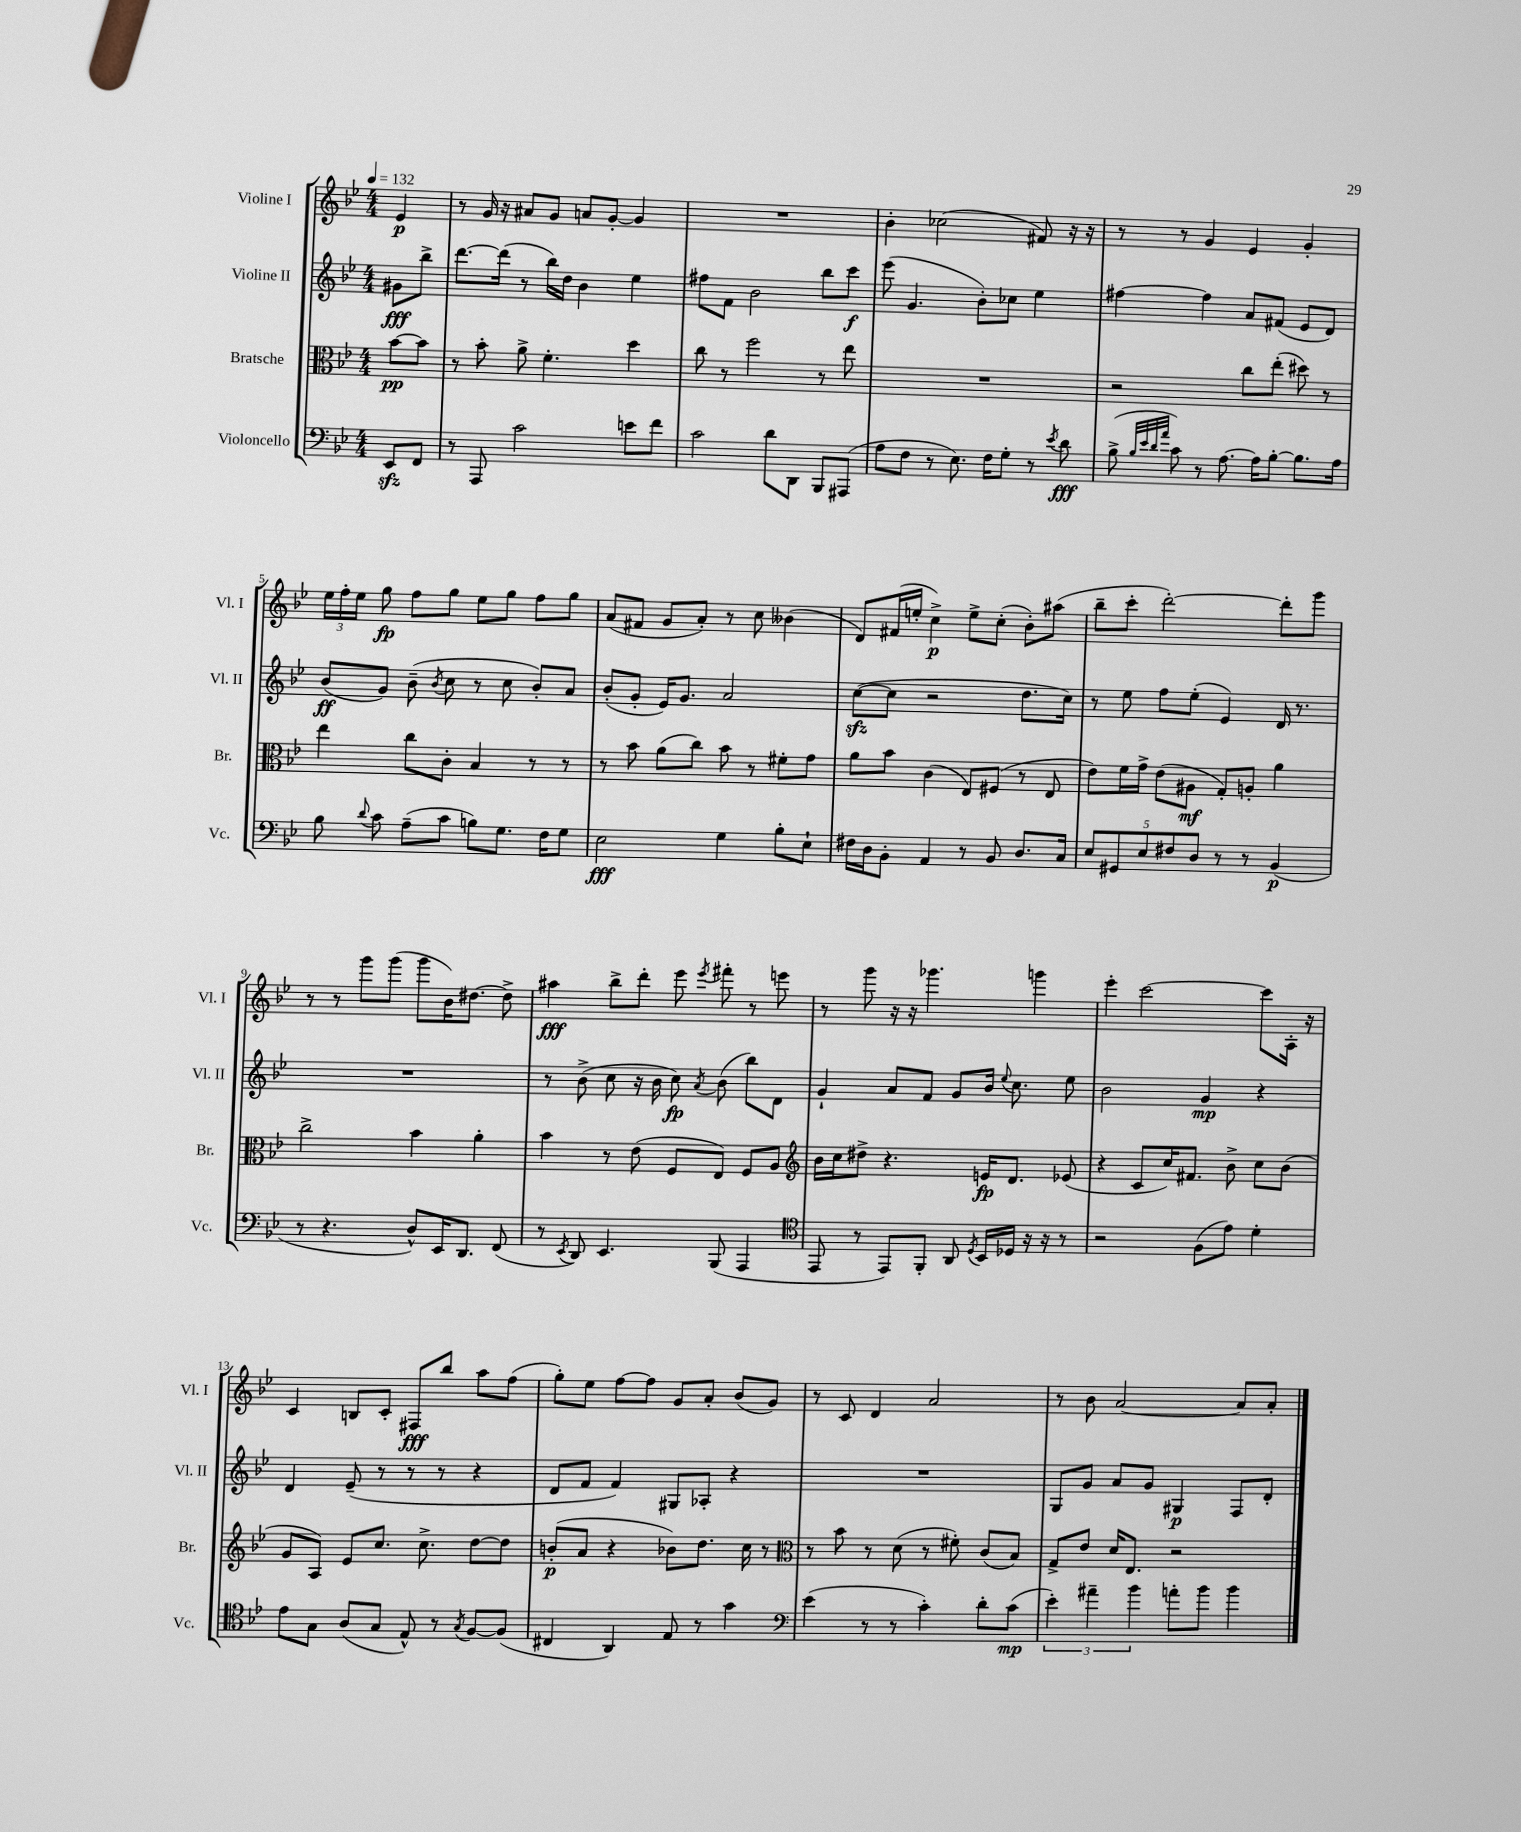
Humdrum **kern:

**kern	**kern	**kern	**kern
*staff4	*staff3	*staff2	*staff1
*clefF4	*clefC3	*clefG2	*clefG2
*k[b-e-]	*k[b-e-]	*k[b-e-]	*k[b-e-]
*M4/4	*M4/4	*M4/4	*M4/4
*MM132	*MM132	*MM132	*MM132
8EE-/L	[8b-\L	8g#\L	4e-/
8FF/J	8b-\]J	8bb-^\J	.
=	=	=	=
8r	8r	[8.ddd\L	8r
8AAA/	8b-'\	.	16g/
.	.	(16ddd\]Jk	16r
2c\	8a^\	8r	8a#/L
.	4.f'\	16bb-\LL)	8g/J
.	.	16dd\JJ	.
.	.	4b-\	8a/L
.	.	.	[8g'/J
8e\L	4dd\	4ee-\	4g/]
8f\J	.	.	.
=	=	=	=
2c\	8cc\	8ff#\L	1r
.	8r	8f\J	.
.	2ff\	2b-\	.
8d\L	.	.	.
8DD\J	.	.	.
8BBB-/L	8r	8bb-\L	.
(8AAA#/J	8ee-\	8ccc\J	.
=	=	=	=
8A\L	1r	(8eee-\	4b-'\
8F\J	.	4.g/	.
8r	.	.	(2cc-\
8.E-\)	.	.	.
.	.	8b-'\L)	.
16F\LK	.	.	.
8G'\J	.	8cc-\J	.
8r	.	4ee-\	8f#/)
8qe-/	.	.	.
8d\	.	.	16r
.	.	.	16r
=	=	=	=
(8B-^\	2r	[4ff#\	8r
32qqB-/LLL	.	.	.
32qqe-/	.	.	.
32qqd/	.	.	.
32qqa/JJJ	.	.	.
8c\)	.	.	8r
8r	.	4ff#\]	4g/
[8.A\	.	.	.
.	8cc\L	8a/L	4e-/
16A\]LK	.	.	.
[8B-'\J	(8ee-'\J	(8f#/J	.
8.B-\]L	8dd#\)	8e-/L	4g'/
.	8r	8d/J)	.
16A\Jk	.	.	.
=	=	=	=
8B-\	4ee-\	(8b-/L	24ee-\LL
.	.	.	24ff'\
.	.	.	24ee-\JJ
8qqd/	.	.	.
8c\	.	8g/J)	8gg\
(8A~\L	8cc\L	(8b-~\	8ff\L
.	.	8qb-/	.
8c\J	8c'\J	8cc\	8gg\J
8B\L)	4B-/	8r	8ee-\L
8.G\J	.	8cc\	8gg\J
.	8r	8b-'/L)	8ff\L
16F\LK	.	.	.
8G\J	8r	8a/J	8gg\J
=	=	=	=
2E-\	8r	(8b-'/L	(8a/L
.	8b-\	8g'/J	8f#/J
.	(8a\L	16e-/LK)	8g/L
.	.	8.g/J	.
.	8cc\J)	.	8a'/J)
4G\	8b-\	2a/	8r
.	8r	.	8cc\
8B-'\L	8f#'\L	.	(4b--\
8E-`\J	8g\J	.	.
=	=	=	=
16F#\LL	8a\L	([8cc\L	8d/L)
16D\J	.	.	.
8BB-'\J	8b-\J	8cc\]J	(16f#/L
.	.	.	16ee'/JJ
4AA/	(4c\	2r	4cc^\)
8r	8E-/L)	.	8ee^\L
8BB-/	(8F#/J	.	(8cc'\J
8.D/L	8r	8.dd\L	8b-'\L)
.	8E-/	.	(8aa#\J
16C/Jk	.	16cc\Jk)	.
=	=	=	=
10E-/L	8e-\L)	8r	8bb-~\L
10GG#/	.	.	.
.	16f\L	8ee-\	8ccc'\J
.	16g^\JJ	.	.
10E-/	.	.	.
.	(8e-\L	8ff\L	[2ddd'\)
10F#/	.	.	.
.	8A#\J	(8ee-'\J	.
10D/J	.	.	.
8r	8G'/L)	4e-/)	.
8r	8A'/J	.	.
(4BB-/	4a\	16d/	8ddd'\]L
.	.	8.r	.
.	.	.	8ggg\J
=	=	=	=
8r	2cc^\	1r	8r
4.r	.	.	8r
.	.	.	8ggg\L
.	.	.	(8ggg\J
8D^^/L)	4b-\	.	8ggg\L
16EE-/K	.	.	16b-\K)
8.DD/J	.	.	[8.dd#\J
.	4a'\	.	.
(8FF/	.	.	8dd#^\]
=	=	=	=
8r	4b-\	8r	4aa#\
8qEE-/	.	.	.
8DD/)	.	(8b-^\	.
4.EE-/	8r	8cc\	8bb-^\L
.	(8e-\	16r	8ddd'\J
.	.	16b-\	.
.	8F/L	8cc\)	8eee-\
.	.	8qa/	8qeee-/
(8BBB-/	8E-/J)	(8b-\	8fff#'\
4AAA/	8F/L	8bb-\L)	8r
.	8A/J	8d\J	8eee\
=	=	=	=
*clefC4	*clefG2	*	*
8EE-/	16b-\LL	4g`/	8r
.	16cc\J	.	.
8r	8dd#^\J	.	8ggg\
8EE-/L)	4.r	8a/L	16r
.	.	.	16r
8FF'/J	.	8f/J	4.ggg-\
8AA/	.	8g/L	.
8qD/	.	.	.
16BB-/LL	16e/LK	16b-/Jk	.
.	.	8qqee-/	.
16D-/JJ	8.d/J	8.cc\	.
16r	.	.	4ggg\
16r	.	.	.
8r	(8e-/	8ee-\	.
=	=	=	=
2r	4r	2b-\	4eee-'\
.	8c/L	.	[2ccc\
.	16cc/K)	.	.
.	8.f#/J	.	.
(8F\L	.	4g/	.
8e-\J)	8b-^\	.	.
4d'\	8cc\L	4r	8ccc\]L
.	(8b-\J	.	16A'\Jk
.	.	.	16r
=	=	=	=
8e-\L	8g/L	4d/	4c/
8G\J	8A/J)	.	.
(8A/L	8e-/L	(8e-~/	8B/L
8G/J	8.cc/J	8r	8c'/J
8E-^^/)	.	8r	8F#/L
.	8.cc^\	.	.
8r	.	8r	8bb-/J
8qG/	.	.	.
[8F/L	[8dd\L	4r	8aa\L
(8F/]J	8dd\]J	.	(8ff\J
=	=	=	=
4C#/	(8b'/L	8d/L	8gg'\L)
.	8a/J	8f/J	8ee-\J
4AA/)	4r	4f/)	[8ff\L
.	.	.	8ff\]J
8E-/	8b-\L)	8G#/L	8g/L
8r	8.dd\J	8A-'/J	8a'/J
4g\	.	4r	(8b-/L
.	16cc\	.	.
.	8r	.	8g/J)
=	=	=	=
*clefF4	*clefC3	*	*
(4e-\	8r	1r	8r
.	8b-\	.	8c/
8r	8r	.	4d/
8r	(8d\	.	.
4c'\)	8r	.	2a/
.	8f#'\)	.	.
8d'\L	(8c/L	.	.
(8c\J	8B-/J)	.	.
=	=	=	=
6e-'\)	8G^/L	8G/L	8r
.	8e-/J	8g/J	8b-\
6a#~\	.	.	.
.	16d/LK	8a/L	[2a/
.	8.E-/J	.	.
6b-\	.	.	.
.	.	8g/J	.
8a'\L	2r	4G#/	.
8b-\J	.	.	.
4b-\	.	8F/L	8a/]L
.	.	8d'/J	8a'/J
==	==	==	==
*-	*-	*-	*-
